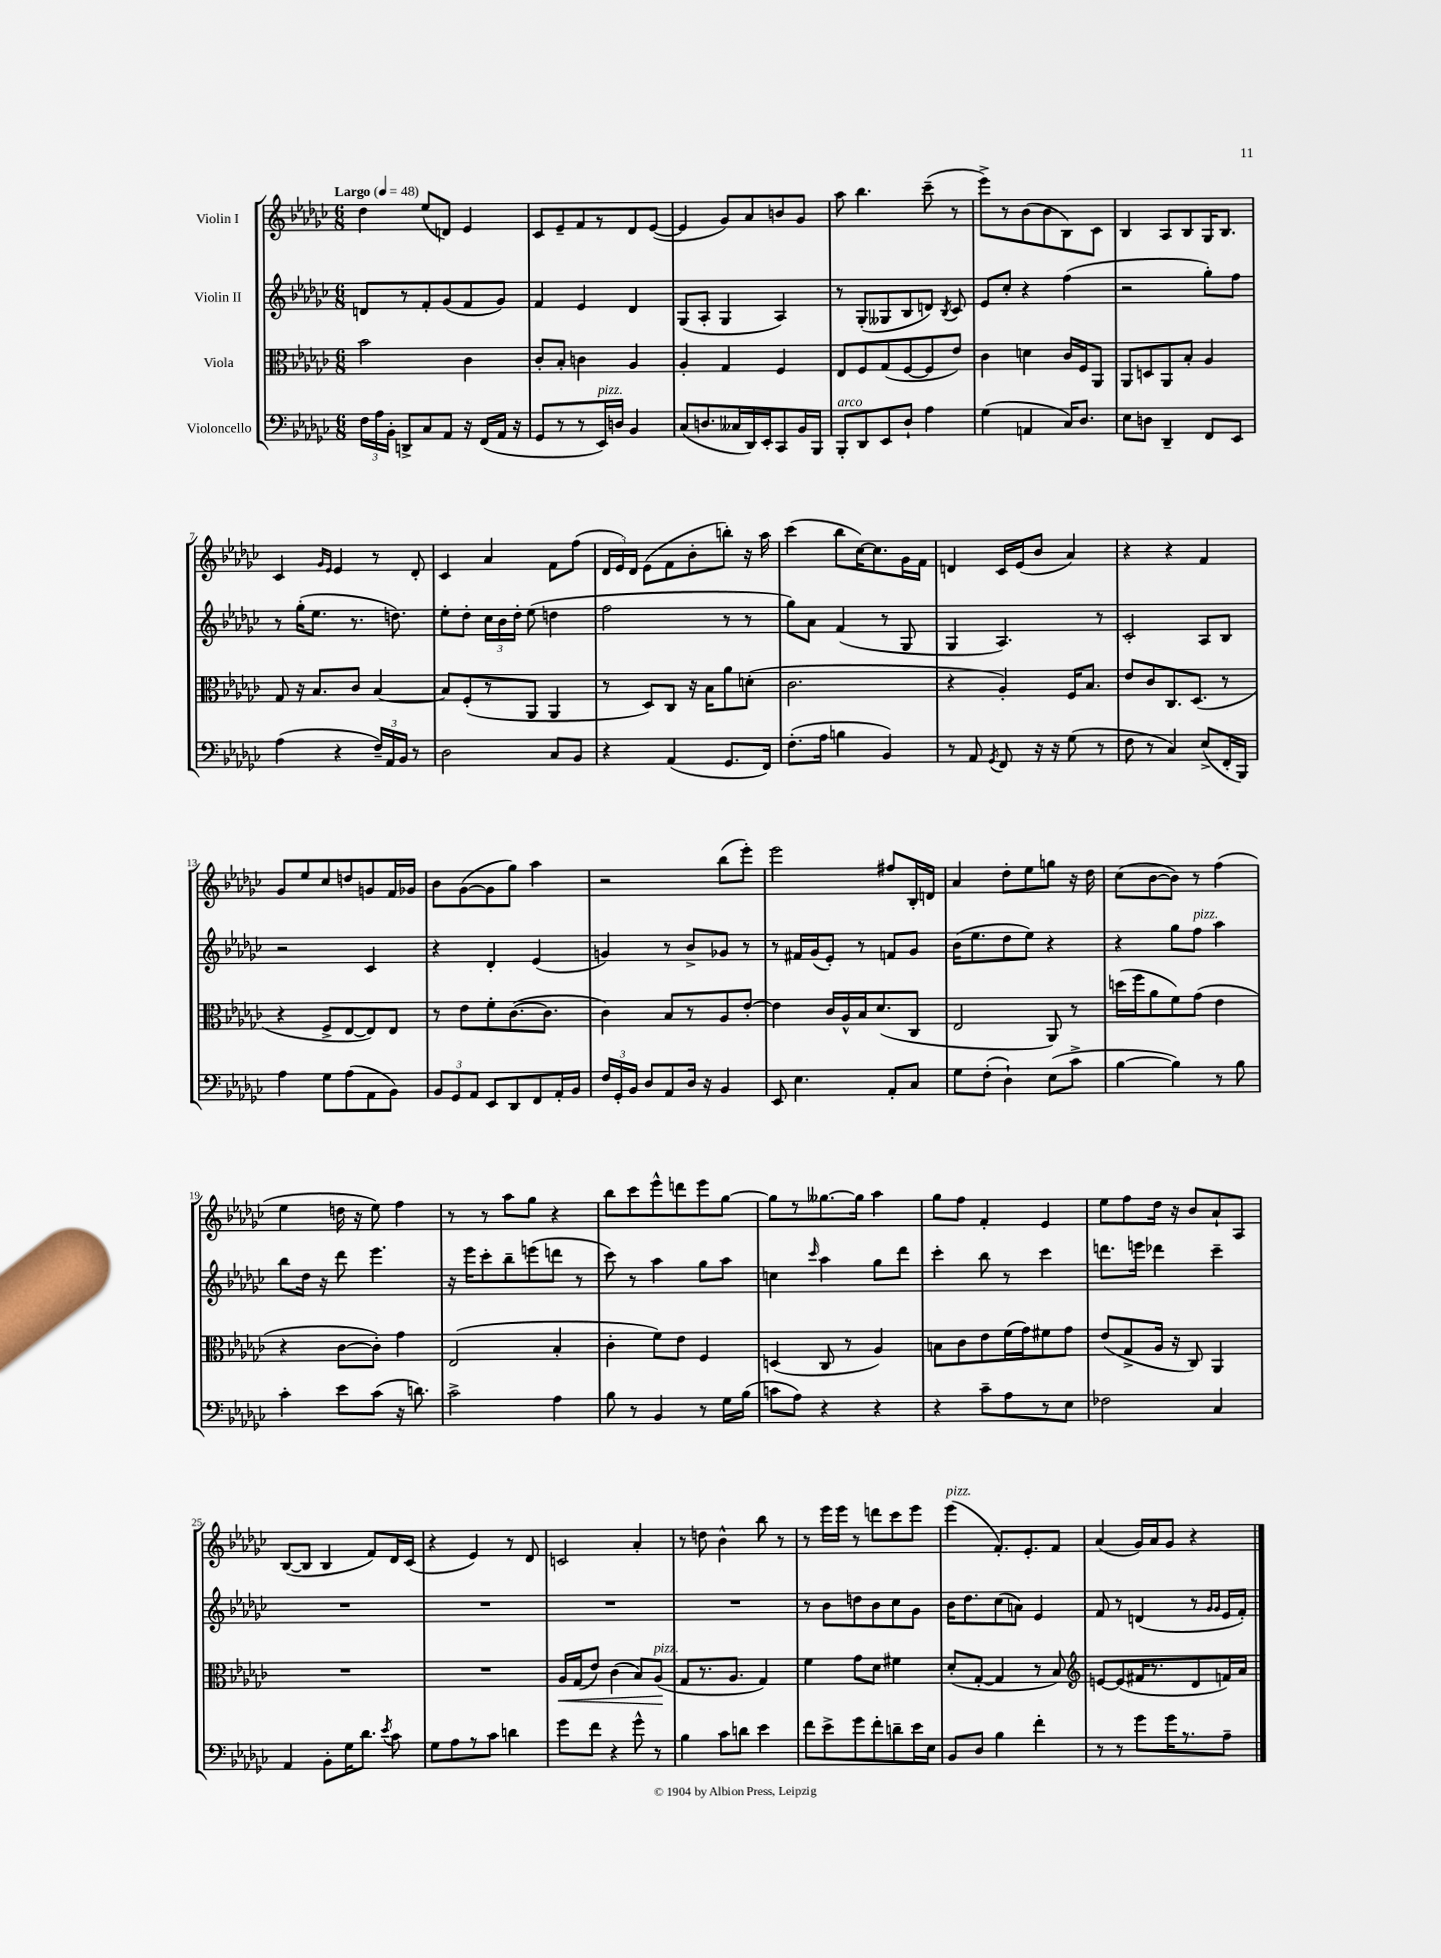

**kern	**kern	**kern	**kern
*staff4	*staff3	*staff2	*staff1
*clefF4	*clefC3	*clefG2	*clefG2
*k[b-e-a-d-g-c-]	*k[b-e-a-d-g-c-]	*k[b-e-a-d-g-c-]	*k[b-e-a-d-g-c-]
*M6/8	*M6/8	*M6/8	*M6/8
*MM48	*MM48	*MM48	*MM48
24F\LL	2b-\	8d/L	4dd-\
24A-\	.	.	.
24BB-'\JJ	.	.	.
8DD^/L	.	8r	.
8C-/	.	8f'/	(8ee-/L
8AA-/J	.	(8g-/	8d/J)
16r	4c-\	8f/	4e-/
(16FF/LL	.	.	.
16AA-/JJ	.	8g-/J)	.
16r	.	.	.
=	=	=	=
8GG-/L	8c-'/L	4f/	8c-/L
8r	8B-'/J	.	8e-~/
8r	4c\	4e-/	8f/
16EE-/L)	.	.	8r
16D/JJ	.	.	.
4BB-/	4A-/	4d-/	8d-/
.	.	.	([8e-/J
=	=	=	=
(8C-/L	4A-'/	(8G-/L	4e-/]
8.D/	.	8A-'/J	.
.	4G-/	4G-/	8g-/L)
16C--/L	.	.	.
16DD-/)	.	.	8a-/
16EE-'/J	.	.	.
8CC-/	4F/	4A-/)	8b/
16BB-/L	.	.	8g-/J
16BBB-/JJ	.	.	.
=	=	=	=
8BBB-'/L	8E-/L	8r	8aa-\
8DD-/	8F/	(8G-'/L	4.bb-\
8EE-/	(8G-/	8G--/	.
8D-`/J	[8F/	8B-/	.
4A-\	8F/]	8d/J)	(8ccc-~\
.	.	8qB-/	.
.	8e-/J)	8c-/	8r
=	=	=	=
(4G-\	4c-\	8e-/L	8eee-^\L)
.	.	8cc-'/J	8r
4AA/	4d\	4r	(8b-\
.	.	.	8b-\
16C-/LK)	16c-/LL	(4ff\	8B-\)
8.D-/J	16F/J	.	.
.	8AA-/J	.	8c-\J
=	=	=	=
8E-\L	8AA-/L	2r	4B-/
8D\J	8D/	.	.
4DD-~/	8AA-/	.	8A-/L
.	8B-'/J	.	8B-/
8FF/L	4A-/	8gg-'\L)	16G-/K
.	.	.	8.B-/J
8EE-/J	.	8ff\J	.
=	=	=	=
(4A-\	8G-/	8r	4c-/
.	16r	(16gg-'\LK	.
.	8.B-/L	8.ee-\J	.
.	.	.	16qqg-/LL
.	.	.	16qqe-/JJ
4r	.	.	4e-/
.	8c-/J	8.r	.
24F~/LL)	[4B-/	.	8r
24AA-/	.	.	.
.	.	8.dd\)	.
24BB-/JJ	.	.	.
8r	.	.	8d-'/
=	=	=	=
2D-\	8B-/]L	8ee-'\L	4c-/
.	(8F'/	8dd-'\J	.
.	8r	24cc-\LL	4a-/
.	.	24b-\	.
.	.	24dd-'\JJ	.
.	8AA-/J	(8ee-\	.
8C-/L	4AA-/	4dd\	8f\L
8BB-/J	.	.	(8ff\J
=	=	=	=
4r	8r	2ff\	24d-/LL
.	.	.	24e-/)
.	.	.	24d-/JJ
.	8D-/L)	.	(8e-\L
(4AA-/	8C-/J	.	8f\
.	16r	.	8b-'\
.	16B-\LK	.	.
8.GG-/L	8a-\	8r	8bb'\J)
.	(8d'\J	8r	16r
16FF/Jk)	.	.	16aa-\
=	=	=	=
(8.F'\L	2.c-\	8gg-\L)	(4ccc-\
.	.	8a-\J	.
16A-\Jk	.	.	.
4B\	.	(4f/	8bb-\L
.	.	.	[16cc-\K)
.	.	.	8.cc-\]
4BB-/)	.	8r	.
.	.	8G-/	16g-\L
.	.	.	16f\JJ
=	=	=	=
8r	4r	4G-/	4d/
8AA-/	.	.	.
8qGG-/	.	.	.
8FF/	4A-'/)	4.A-/)	16c-/LL
.	.	.	(16e-/J
16r	.	.	8b-/J
16r	.	.	.
(8G-\	16F/LK	.	4a-/)
.	8.B-/J	.	.
8r	.	8r	.
=	=	=	=
8F\	8e-/L	2c-'/	4r
8r	8c-/	.	.
4C-/)	8.C-/	.	4r
.	(8.D-/J	.	.
(8E-^/L	.	8A-/L	4f/
16FF'/L	8r	8B-/J	.
16BBB-/JJ)	.	.	.
=	=	=	=
4A-\	4r	2r	8g-/L
.	.	.	8ee-/
8G-\L	8F^/L	.	8cc-/
(8A-\	[8E-/	.	8dd/
8AA-\	8E-/])	4c-/	8g/
8BB-\J)	8E-/J	.	16f/L
.	.	.	16g-/JJ
=	=	=	=
12BB-/L	8r	4r	8b-\L
12GG-/	.	.	.
.	8e-\L	.	([8g-\
12AA-/J	.	.	.
8EE-/L	8f'\	4d-'/	8g-\]
8DD-/	([8.c-\	.	8gg-\J)
8FF/	.	(4e-/	4aa-\
.	8.c-\]J	.	.
16AA-'/L	.	.	.
16BB-/JJ	.	.	.
=	=	=	=
24F/LL	4c-\)	4g/)	2r
24GG-'/	.	.	.
24BB-/JJ	.	.	.
8D-/L	.	.	.
8AA-/	8B-/L	8r	.
16D-/Jk	8r	8b-^/L	.
16r	.	.	.
4BB-/	8A-/	8g-/J	(8bb-\L
.	[8e-'/J	8r	8eee-'\J)
=	=	=	=
8EE-/	4e-\]	8r	2eee-\
4.E-\	.	16f#/LL	.
.	.	(16g-/J	.
.	16c-/LL	8e-'/J)	.
.	16A-^^/	.	.
.	16B-/J	8r	.
.	(8.d-/	.	.
8AA-'/L	.	8f/L	8ff#/L
8C-/J	8C-/J	8g-/J	16B-'/L
.	.	.	16d/JJ
=	=	=	=
8G-\L	2E-/	(16b-\LK	4a-/
.	.	8.ee-\	.
(8F'\J	.	.	.
4D-`\)	.	8dd-\	8dd-'\L
.	.	8ee-\J)	8ee-\
(8E-\L	8AA-/)	4r	8gg\J
8c-^\J	8r	.	16r
.	.	.	16dd-\
=	=	=	=
[4B-\	(16dd\LL	4r	(8cc-\L
.	16ff\J	.	.
.	8a-\	.	[8b-\
4B-\])	8f\)	8gg-\L	8b-\]J)
.	(8g-\J	8ff\J	8r
8r	4e-\	4aa-\	(4ff\
8B-\	.	.	.
=	=	=	=
4c-'\	4r	8bb-\L	4ee-\
.	.	16dd-\Jk	.
.	.	16r	.
8e-\L	[8c-\L	8ddd-\	16dd\
.	.	.	16r
(8c-\J	8c-'\]J)	4.eee-\	8ee-\)
16r	4g-\	.	4ff\
8.d\)	.	.	.
=	=	=	=
2c-^\	(2E-/	16r	8r
.	.	16eee-\LK	.
.	.	8ccc-'\	8r
.	.	8bb-~\	8aa-\L
.	.	(8eee\	8gg-\J
4A-\	4B-'/	8ddd\J	4r
.	.	8r	.
=	=	=	=
8B-\	4c-'\	8ccc-\)	8bb-\L
8r	.	8r	8ccc-\
4BB-/	8f\L)	4aa-\	8eee-^^\
.	8e-\J	.	8ddd\
8r	4F/	8gg-\L	8eee-\
16G-\LL	.	8aa-\J	[8gg-\J
(16B-\JJ	.	.	.
=	=	=	=
8c\L	(4D/	4cc\	8gg-\]L
8A-\J)	.	.	8r
.	.	16qqccc-/	.
4r	8C-/	4aa-\	[8.gg--\
.	8r	.	.
.	.	.	16gg--\]Jk
4r	4A-/)	8gg-\L	4aa-\
.	.	8ddd-\J	.
=	=	=	=
4r	8B\L	4ccc-'\	8gg-\L
.	8c-\	.	8ff\J
8c-~\L	8e-\	8bb-\	4f'/
8A-\	(16f\L	8r	.
.	16g-\J)	.	.
8r	8f#\	4ccc-\	4e-/
8E-\J	8g-\J	.	.
=	=	=	=
2F-\	(8e-/L	8.ddd\L	8ee-\L
.	8G-^/	.	8ff\
.	.	16eee\Jk	.
.	16A-/Jk	4ddd-\	16dd-\Jk
.	16r	.	16r
.	8C-/)	.	8b-/L
4C-/	4AA-/	4ccc-~\	8a-`/
.	.	.	8A-/J
=	=	=	=
4AA-/	2.r	2.r	([8B-/L
.	.	.	8B-/]J
8BB-'\L	.	.	4B-/
16G-\K	.	.	.
8.d-\J	.	.	.
.	.	.	8f/L)
8qe-/	.	.	.
8c-\	.	.	16d-/L
.	.	.	(16c-/JJ
=	=	=	=
8G-\L	2.r	2.r	4r
8A-\	.	.	.
8r	.	.	4e-/)
8c-\J	.	.	.
4d\	.	.	8r
.	.	.	8d-/
=	=	=	=
8g-\L	16A-/LL	2.r	2c/
.	(16G-/J	.	.
8f\J	8e-/J)	.	.
4r	(4c-\	.	.
8g-^^\	8B-/L)	.	4a-'/
8r	(8A-/J	.	.
=	=	=	=
4B-\	8G-/L	2.r	8r
.	8.r	.	8dd\
8c-\L	.	.	4b-^^\
.	8.A-/J	.	.
8d\J	.	.	.
4e-\	4G-/)	.	8bb-\
.	.	.	8r
=	=	=	=
8f\L	4f\	8r	8r
8e-^\	.	8b-\L	16eee-\LL
.	.	.	16eee-\JJ
8g-\	8g-\L	8dd\	8r
8f'\	8d-\J	8b-\	8ddd\L
8d~\	4f#\	8cc-\	8ccc-\
16e-\L	.	8g-\J	8eee-\J
16E-\JJ	.	.	.
=	=	=	=
8BB-/L	(8d-'/L	16b-\LK	(4eee-\
.	.	8.dd-\	.
8D-/J	[8G-'/J	.	.
4B-\	4G-/]	(8cc-\	8.f'/L)
.	.	8a\J)	.
.	.	.	8.e-'/
4f'\	8r	4e-/	.
.	8B-/)	.	8f/J
=	=	=	=
*	*clefG2	*	*
8r	[8e/L	8f/	(4a-/
8r	(8e/]	8r	.
8g-\L	16f#/K	(4d/	16g-/LL)
.	8.r	.	16a-/J
16g-\K	.	.	8g-/J
8.r	.	.	.
.	8d-/	8r	4r
.	.	16qqg-/LL	.
.	.	16qqg-/JJ	.
8A-~\J	16f/L)	16e-/LL	.
.	16a-/JJ	16f'/JJ)	.
==	==	==	==
*-	*-	*-	*-
